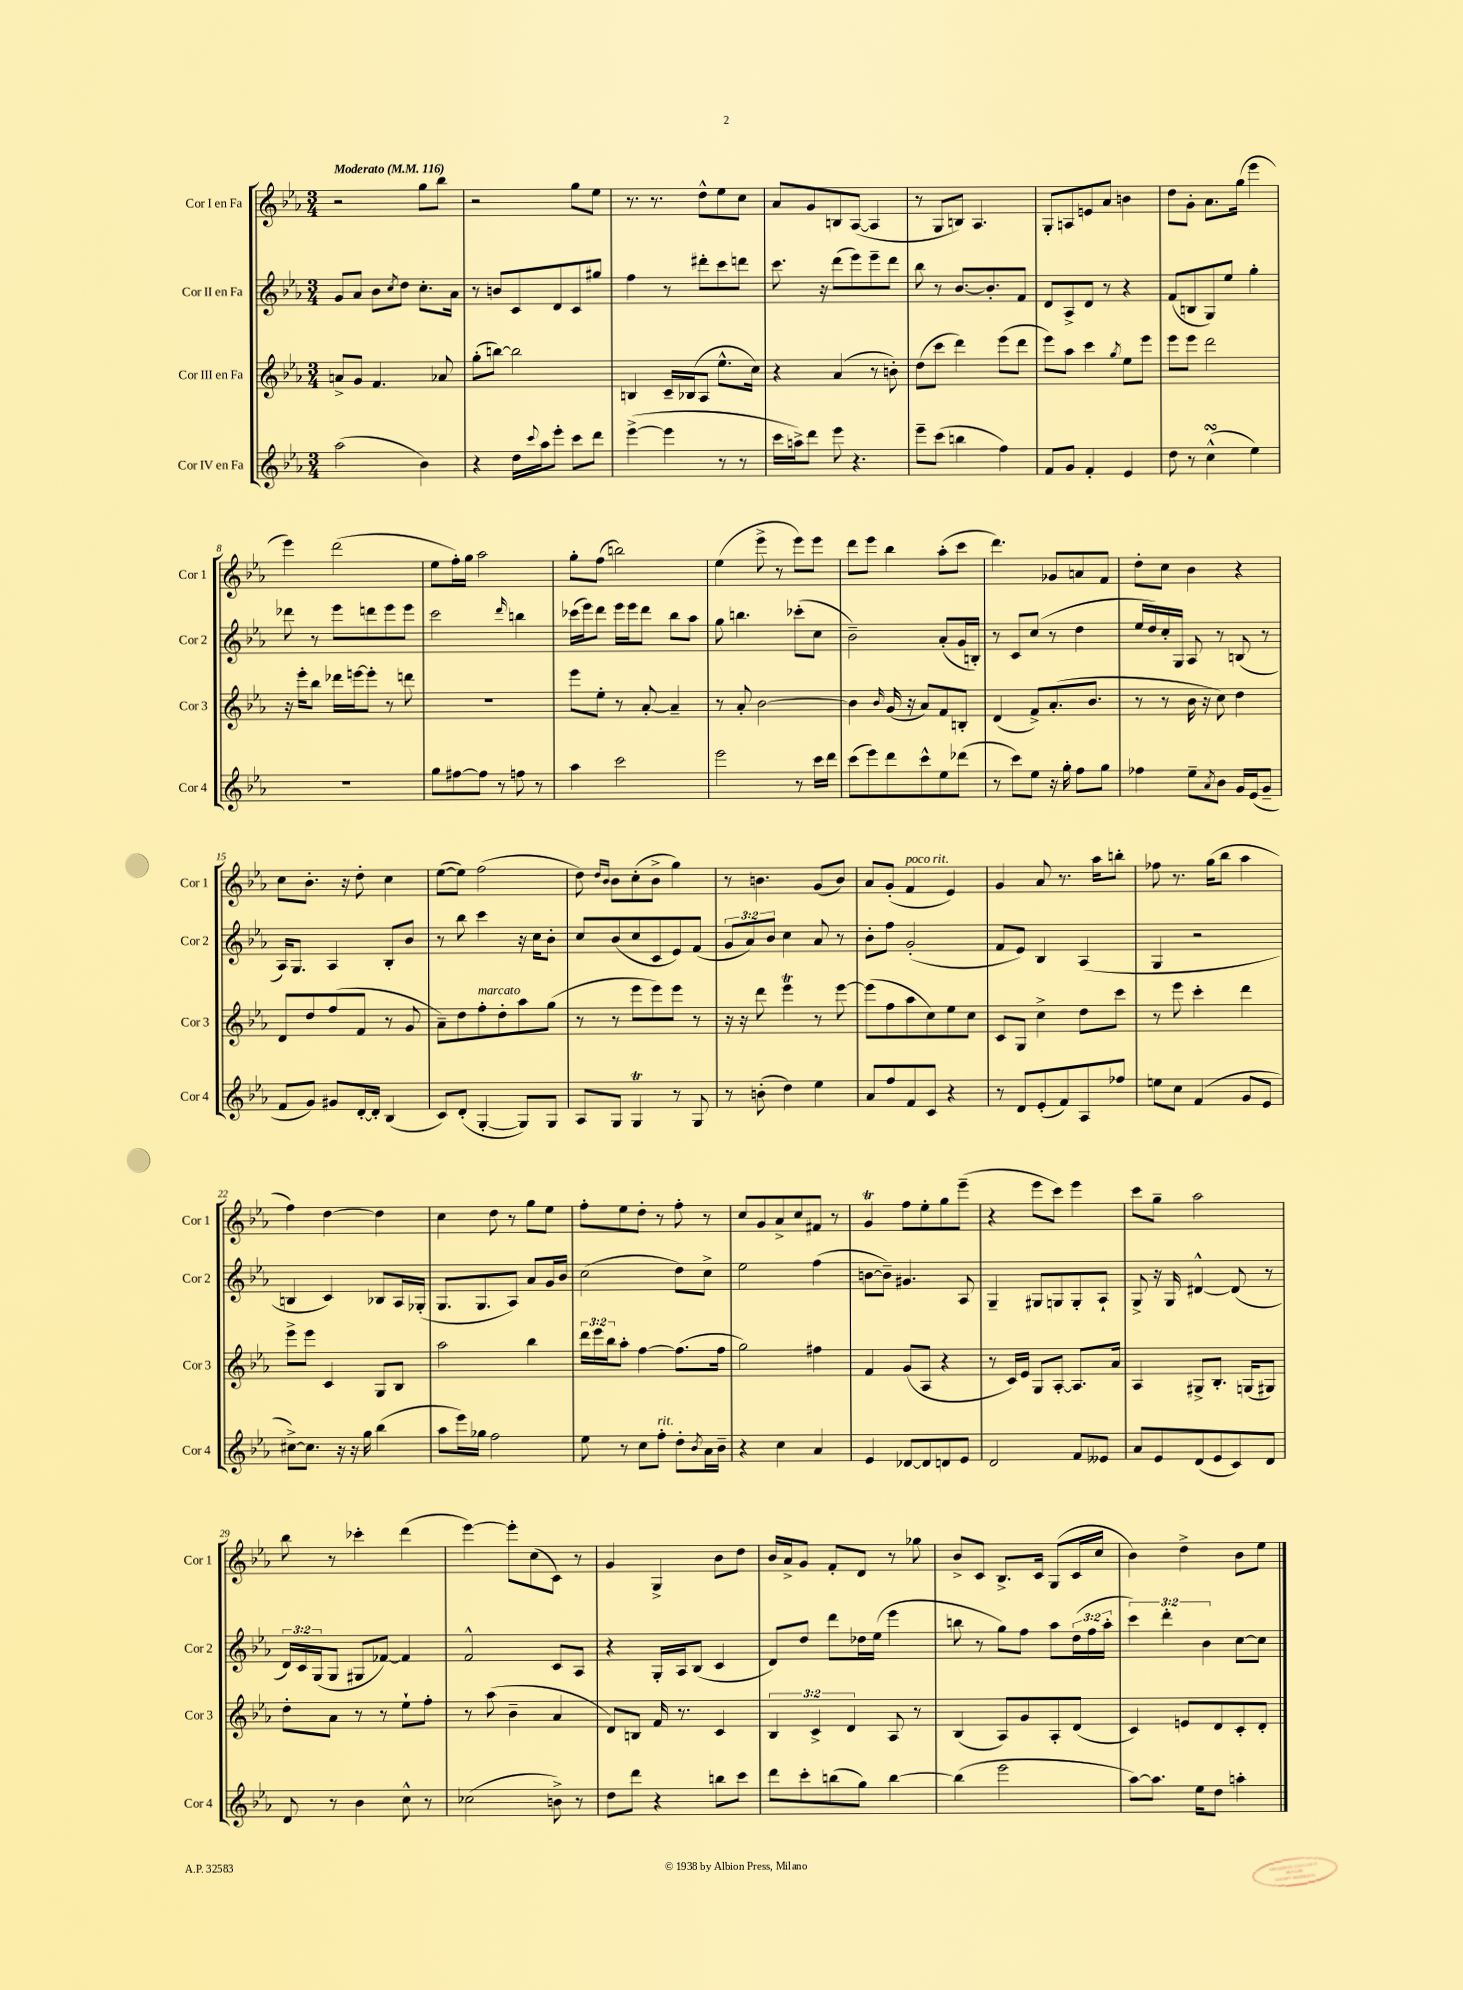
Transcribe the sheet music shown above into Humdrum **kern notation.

**kern	**kern	**kern	**kern
*part4	*part3	*part2	*part1
*staff4	*staff3	*staff2	*staff1
*I"Cor IV en Fa	*I"Cor III en Fa	*I"Cor II en Fa	*I"Cor I en Fa
*I'Cor 4	*I'Cor 3	*I'Cor 2	*I'Cor 1
*clefG2	*clefG2	*clefG2	*clefG2
*k[b-e-a-]	*k[b-e-a-]	*k[b-e-a-]	*k[b-e-a-]
*M3/4	*M3/4	*M3/4	*M3/4
*MM116	*MM116	*MM116	*MM116
=1	=1	=1	=1
!	!	!	!LO:TX:a:B:t=Moderato
(2aa-\	8an^/L	8g/L	2r
.	8g/J	8a-/J	.
.	4.f/	8b-\L	.
.	.	8qcc/	.
.	.	8dd\J	.
4b-\)	.	8.cc'\L	8gg\L
.	8a-X/	.	8bb-\J
.	.	16a-\Jk	.
=2	=2	=2	=2
4r	(8gg'\L	8r	2r
.	[8bbn\J)	8bn/L	.
16dd\LL	2bb\]	8c/	.
8qqccc/	.	.	.
16aa-\J	.	.	.
8eee-'\J	.	8d/	.
8ccc\L	.	8c/	8gg\L
8ddd\J	.	8gg#X/J	8ee-\J
=3	=3	=3	=3
([4eee-^\	4Bn/	4ff\	8.r
.	.	.	8.r
4eee-\]	16c~/LL	8r	.
.	(16B-X/J	.	.
.	8A-/J	8ddd#X'\L	8dd^^\L
8r	8.ee-^^\L	8ccc\	8ee-\
8r	.	8dddn\J	8cc\J
.	16cc\Jk)	.	.
=4	=4	=4	=4
16ccc\LL	4r	8.ccc\	8a-/L
16aan^\J)	.	.	.
8ddd\J	.	.	8g/
.	.	16r	.
8eee-\	(4a-/	(8ddd\L	8Bn/
4.r	.	8eee-\)	([8A-/J
.	8r	8eee-~\	4A-/]
.	8bn'\)	8ddd\J	.
=5	=5	=5	=5
8eee-~\L	(8dd\L	8bb-\	8r
(8ccc\J	8ccc\J	8r	8G/L
4bbn\	4ddd\)	[8.b-/L	8Bn/J)
.	.	.	4.A-/
.	.	8.b-'/]	.
4ff\)	(8eee-\L	.	.
.	8ddd\J	8f/J	.
=6	=6	=6	=6
8f/L	8eee-\L)	8d/L	8G'/L
8g/J	8aa-\J	8A-^/	8An/
4f'/	4ccc\	8d/J	8en/
.	.	8r	8a-/J
.	8qgg/	.	.
4e-/	8ee-\L	4r	4bn\
.	8eee-\J	.	.
=7	=7	=7	=7
8dd\	8eee-\L	(8f/L	8dd\L
8r	8eee-\J	8Bn/	8g'\J
(4ccsSSS^^\	2ddd\	8G/)	8.a-\L
.	.	8ee-/J	.
.	.	.	(16gg\Jk
4ee-\)	.	4gg'\	4eee-\
!!LO:LB:g=z
=8	=8	=8	=8
2.r	16r	8ddd-X\	4eee-\)
.	16eee-'\KL	.	.
.	8bb-\J	8r	.
.	16ddd-X\LL	8eee-\L	(2ddd\
.	[16eeen\J	.	.
.	8eee'\J]	8dddn\	.
.	8r	8eee-\	.
.	8dddn\	8eee-\J	.
=9	=9	=9	=9
8gg\L	2.r	2ccc\	8ee-\L
[8ff#X\	.	.	16ff'\L)
.	.	.	16gg\JJ
8ff#\J]	.	.	2aa-\
8r	.	.	.
.	.	16qqddd/	.
8ffn\	.	4bbn\	.
8r	.	.	.
=10	=10	=10	=10
4aa-\	8eee-\L	(16ccc-X\LL	8gg'\L
.	.	16eee-\J)	.
.	8ee-'\J	8ddd\J	(8ff\J
2ccc\	8r	16eee-\LL	2bbn\)
.	.	16eee-\J	.
.	[8a-'/	8ddd\J	.
.	4a-~/]	8bb-\L	.
.	.	8aa-\J	.
=11	=11	=11	=11
2eee-\	8r	8gg\	(4ee-\
.	8a-'/	4.bbn\	.
.	[2b-\	.	8eee-^\
.	.	.	8r
8r	.	(8ccc-X'\L	8eee-\L)
16ccc\LL	.	8cc\J	8eee-\J
16ddd\JJ	.	.	.
=12	=12	=12	=12
(8ccc\L	4b-\]	2b-~\)	8ddd\L
8eee-\)	.	.	8eee-\J
.	16qqb-/	.	.
8ddd\	(16g/	.	4bb-\
.	16r	.	.
8ccc^^\	8a-/L)	.	.
8ee-\	8f/	(8a-'/L	(8aa-'\L
(8ddd-X\J	8Bn'/J	16g/L	8ccc\J
.	.	16Bn'/JJ)	.
=13	=13	=13	=13
8r	(4d/	8r	4.ddd\)
8ccc\L)	.	8c/L	.
8ee-\J	8f^/L)	(8cc/J	.
16r	(8.a-'/	8r	8g-X/L
16gg'\	.	.	.
8ff\L	.	4dd\	8an/
.	8.b-/J	.	.
8gg\J	.	.	8f/J
=14	=14	=14	=14
4ff-X\	8r	16ee-/LL	8dd'\L
.	.	16dd/)	.
.	8r	16cc'/	8cc\J
.	.	16G/JJ	.
8ee-~\L	16b-\	8A-/	4b-\
.	16r	.	.
8qa-/	.	.	.
8b-\J	8cc\)	8r	.
16g/LL	4dd\	(8Bn/	4r
(16e-/J	.	.	.
8g~/J	.	8r	.
!!LO:LB:g=z
=15	=15	=15	=15
8f/L	8d/L	16A-/KL)	8cc\L
.	.	8.G/J	.
8g/J)	8dd/	.	8.b-'\J
8g#X/L	(8ff/	4A-/	.
.	.	.	16r
[16d'/L	8f/J	.	8dd'\
16d'/JJ]	.	.	.
(4B-/	8r	8B-'/L	4cc\
.	8g/	8b-/J	.
=16	=16	=16	=16
8c/L)	8a-~\L)	8r	([8ee-\L
(8d'/J	8dd\	8bb-\	8ee-\J])
!	!LO:TX:a:i:t=marcato	!	!
[4G'/	8ff'\	4ccc\	(2ff\
.	8dd'\	.	.
8G/L])	8aa-\	16r	.
.	.	16cc\KL	.
8G/J	(8gg\J	8b-'\J	.
=17	=17	=17	=17
8A-/L	8r	8cc/L	8dd\)
.	.	.	16qqdd/LL
.	.	.	16qqb-/JJ
8G/J	8r	(8b-/	8b-\L
4Gt/	8eee-\L	8cc/	(8cc'\
.	8eee-\)	8c/	8b-^\J
8r	8eee-\J	8e-/)	4gg\)
8G/	8r	(8f/J	.
=18	=18	=18	=18
8r	16r	12g/L	8r
.	16r	.	.
.	.	12a-/)	.
(8bn'\	8ddd\	.	4.bn\
.	.	12b-/J	.
4dd\)	4eee-T\	4cc\	.
4ee-\	8r	8a-/	(8g/L
.	[8eee-\	8r	8b/J)
=19	=19	=19	=19
8a-/L	(8eee-\L]	8b-'\L	8a-/L
8ff/	8ff\	8ff\J	(8g'/J
!	!	!	!LO:TX:a:i:t=poco rit.
8f/	8aa-\	(2g'/	4f/
8c/J	8cc\)	.	.
4r	8ee-\	.	4e-/)
.	8cc\J	.	.
=20	=20	=20	=20
8r	8c/L	8f/L	4g/
8d/L	8G/J	8e-/J)	.
(8e-'/	4cc^\	4B-/	8a-/
8f/)	.	.	8.r
8A-/	8dd\L	(4A-/	.
.	.	.	16aa-\KL
8ff-X/J	8ccc\J	.	8bbn'\J
=21	=21	=21	=21
8een\L	8r	4G/	8ff-X\
8cc\J	8eee-\	.	8.r
(4f/	4ccc'\	2r	.
.	.	.	(16gg\KL
.	.	.	8bb-\J
8g/L	4ddd\	.	4aa-\
8e-/J	.	.	.
!!LO:LB:g=z
=22	=22	=22	=22
[8cc#X^\L)	8eee-^\L	4Bn/	4ff\)
8.cc#\J]	8eee-\J	.	.
.	4c/	4c/)	[4dd\
16r	.	.	.
16r	.	.	.
16gg\	.	.	.
(4bb-\	8G/L	8B-X/L	4dd\]
.	8B-/J	16A-/L	.
.	.	(16G-X'/JJ	.
=23	=23	=23	=23
8aa-\L	2aa-\	8.G/L	4cc\
16eee-\L)	.	.	.
16gg-X\JJ	.	8.G/	.
2ff\	.	.	8dd\
.	.	8A-/J)	8r
.	4bb-\	8a-/L	8gg\L
.	.	16g/L	8ee-\J
.	.	16b-/JJ	.
=24	=24	=24	=24
8ee-\	24ddd\LL	(2cc\	8ff'\L
.	24eee-\	.	.
.	24bb-\J	.	.
8r	8aa-'\J	.	8ee-\
8cc\L	[4ff\	.	8dd'\J
!LO:TX:a:i:t=rit.	!	!	!
8ff'\J	.	.	8r
8dd'\L	(8.ff\L]	8dd\L)	8ff'\
8qb-/	.	.	.
16a-\L	.	8cc^\J	8r
16b-~\JJ	16ff\Jk	.	.
=25	=25	=25	=25
4r	2gg\)	2ee-\	8cc/L
.	.	.	8g/
4cc\	.	.	8a-^/
.	.	.	8cc/
4a-/	4ff#X\	(4ff\	8f#X/J
.	.	.	8r
=26	=26	=26	=26
4e-/	4f/	[8bn\L	4gt/
.	.	8b~\J])	.
[8d-X/L	(8g/L	4.g#X/	8ff\L
8d-/]	8A-/J	.	8ee-'\
8dn/	4r	.	8gg\
8e-/J	.	8A-/	(8eee-~\J
=27	=27	=27	=27
2d/	8r	4G~/	4r
.	16c/LL)	.	.
.	16e-/JJ	.	.
.	8G/L	8G#X/L	8eee-\L
.	[8A-'/J	8Gn/	8ccc\J)
8f/L	8.A-/L]	8G'/	4eee-\
8e--X/J	.	8A-`/J	.
.	16a-/Jk	.	.
=28	=28	=28	=28
8a-/L	4A-/	8G^/	8ccc\L
8e-/	.	16r	8gg~\J
.	.	16G/	.
(8d/	8G#X^/L	[4d#X^^/	2aa-\
8e-/	8.B-'/J	.	.
8c/)	.	(8d#/]	.
.	(16Gn/KL	.	.
8d/J	8G#X/J)	8r	.
!!LO:LB:g=z
=29	=29	=29	=29
8d/	8dd'\L	24d/LL)	8bb-\
.	.	24c/	.
.	.	(24G/J	.
8r	8a-\J	8G/J	8r
4b-\	8r	8G#X/L	4ccc-X'\
.	8r	[8f-X/J)	.
8cc^^\	8ee-`\L	4f-/]	(4ddd\
8r	8ff'\J	.	.
=30	=30	=30	=30
(2cc-X\	8r	2f^^/	[4eee-\)
.	(8aa-\	.	.
.	4b-~\	.	8eee-'\L]
.	.	.	(8cc\
8bn^\)	4a-/	8c/L	8c\J)
8r	.	8A-/J	8r
=31	=31	=31	=31
8dd\L	8d/L)	4r	4g/
8ddd\J	8Bn/J	.	.
4r	16f/	16G'/LL	4G^/
.	8.r	16A-/J	.
.	.	(8B-/J	.
8bbn\L	4c/	4c/	8b-\L
8ccc\J	.	.	8dd\J
=32	=32	=32	=32
8ddd\L	6B-/	8d/L)	16b-/LL
.	.	.	16a-^/J
8ccc'\	.	8dd/J	8g/J
.	6c^/	.	.
(8bbn\	.	8ddd\L	8f'/L
.	6d/	.	.
8gg\J)	.	16dd-X\L	8d/J
.	.	(16ee-\JJ	.
[4bb\	8A-/	4eee-\	8r
.	8r	.	8gg-X\
=33	=33	=33	=33
(4bb\]	(4B-/	8bbn\	8b-^/L
.	.	8r	8c/J
2eee-\	8A-/L)	8gg\L)	8.B-^/L
.	8g/	8ff\J	.
.	.	.	16c/Jk
.	8A-'/	8aa-\L	(8G/L
.	(8d/J	(24dd\L	16c/L
.	.	24ff\	.
.	.	.	16cc/JJ
.	.	24aa-'\JJ	.
=34	=34	=34	=34
[8aa-\L)	4c/)	6ccc\)	4b-\)
8.aa-\J]	.	.	.
.	.	6ddd'\	.
.	8en/L	.	4dd^\
16ee-\KL	.	.	.
.	.	6b-\	.
8dd\J	8d/	.	.
4aan'\	8c'/	[8cc\L	8b-\L
.	8d'/J	8cc\J]	8ee-\J
==	==	==	==
*-	*-	*-	*-
